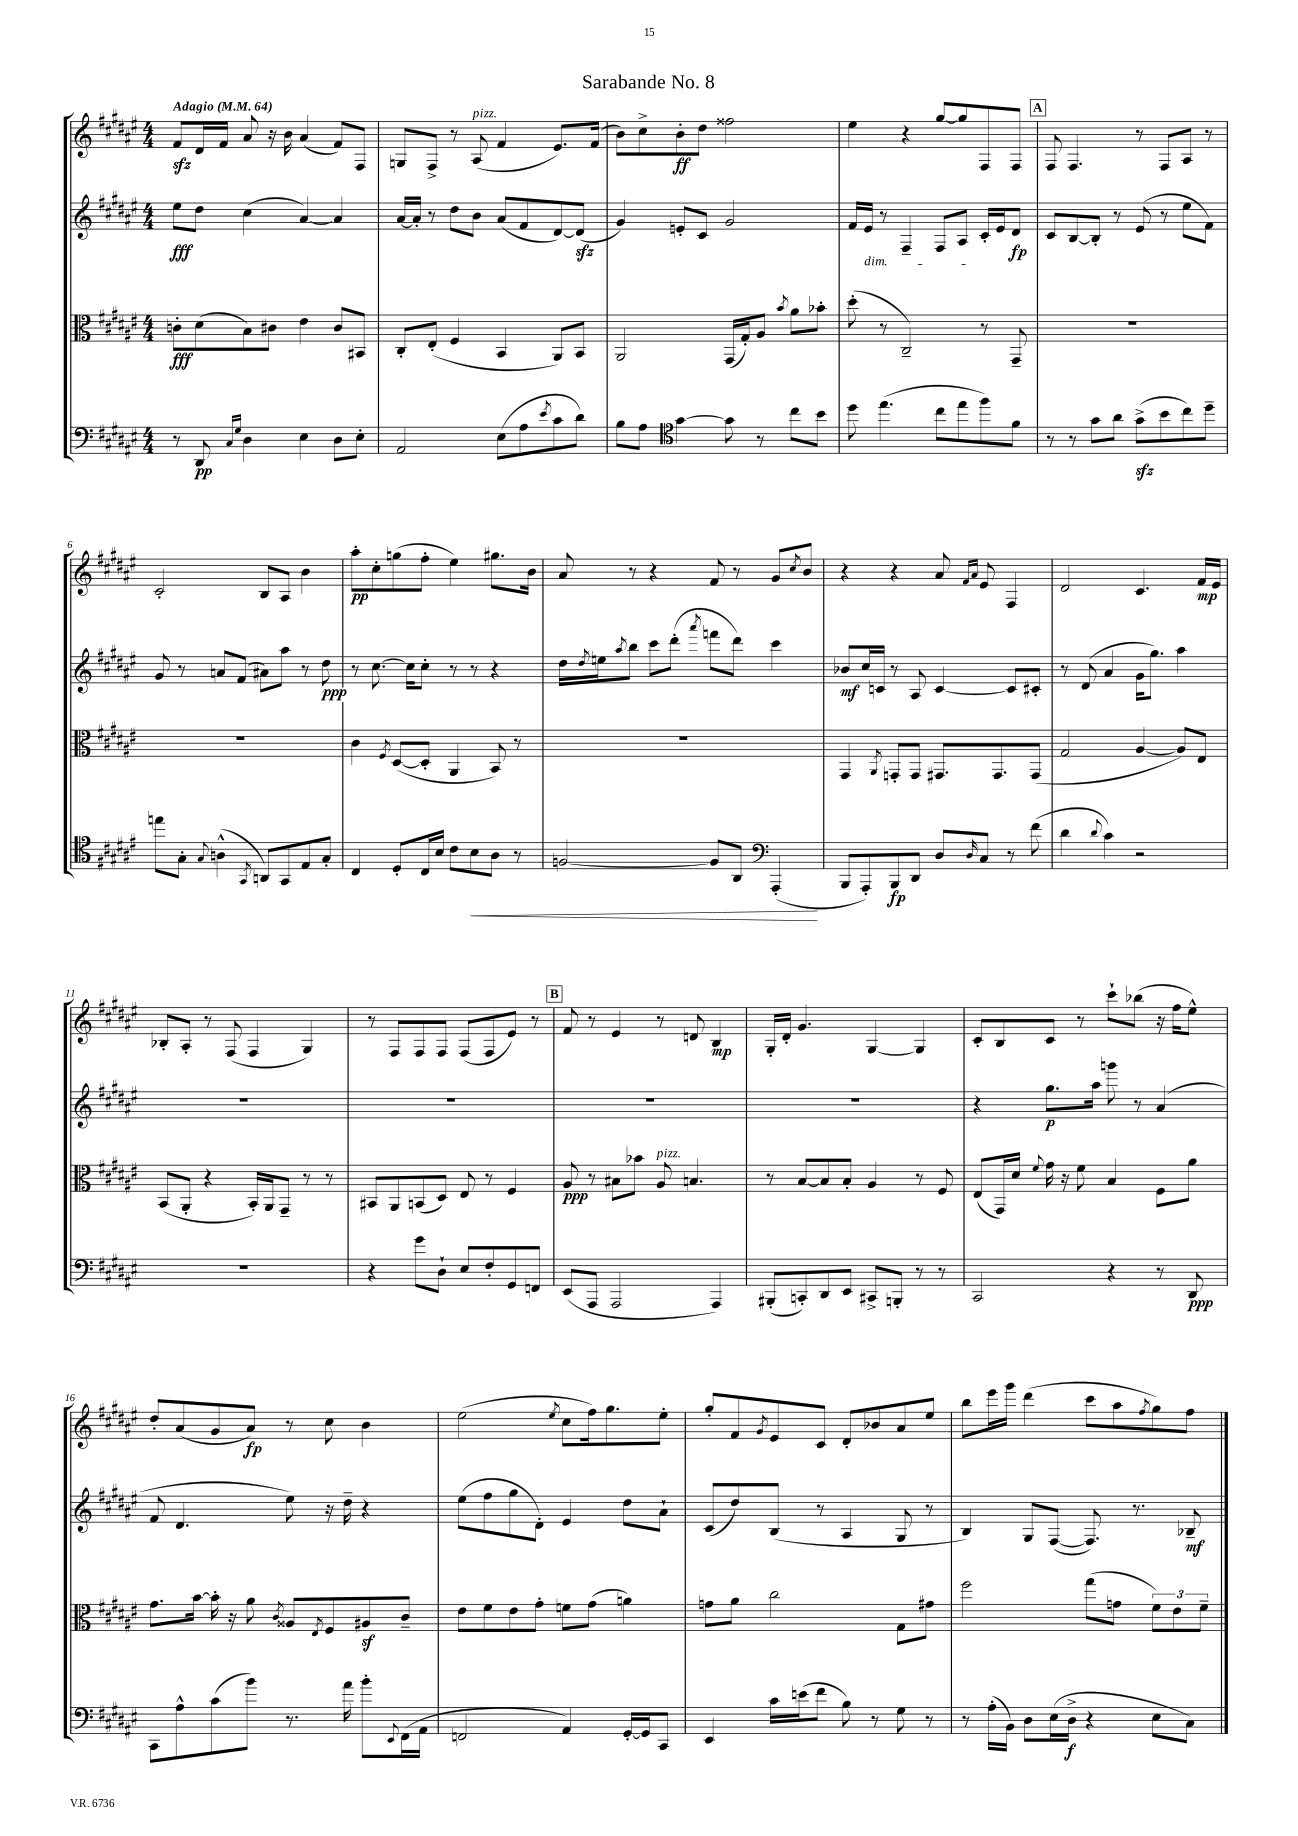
\header { title = "Sarabande No. 8" }
<<
\new StaffGroup <<
\new Staff = "s0" {
    \clef treble \key fis \major \numericTimeSignature \time 4/4 \tempo "Adagio" 4 = 64
    fis'8\sfz dis'16 fis'16 ais'8 r16 b'16 ais'4( fis'8) fis8 |
    g8 fis8-> r8 ais8^\markup { \italic "pizz." }( fis'4 eis'8.) fis'16( |
    b'8) cis''8-> b'8-.\ff dis''8 fisis''2 |
    eis''4 r4 gis''8~ gis''8 fis8 fis8 |
    \mark \markup { \box "A" } fis8 fis4. r8 fis8 ais8 r8 |
    cis'2-. b8 ais8 b'4 |
    ais''8-.\pp cis''8-. g''8( fis''8-. eis''4) gis''8. b'16 |
    ais'8 r8 r4 fis'8 r8 gis'8 \acciaccatura { cis''8 } b'8 |
    r4 r4 ais'8 \grace { fis'16 ais'16 } eis'8 fis4 |
    dis'2 cis'4. fis'16\mp eis'16 |
    bes8-. ais8-. r8 fis8( fis4 gis4) |
    r8 fis8 fis8 fis8 fis8( fis8 eis'8) r8 |
    \mark \markup { \box "B" } fis'8 r8 eis'4 r8 d'8 b4\mp |
    gis16-. dis'16-. gis'4. gis4~ gis4 |
    cis'8-. b8 cis'8 r8 cis'''8-! bes''8( r16 fis''16 eis''8-^) |
    dis''8-. ais'8( gis'8 ais'8\fp) r8 cis''8 b'4 |
    eis''2( \acciaccatura { eis''8 } cis''8 fis''16) gis''8. eis''8-. |
    gis''8-. fis'8 \acciaccatura { gis'8 } eis'8 cis'8 dis'8-. bes'8 ais'8 eis''8 |
    b''8 eis'''16 gis'''16 dis'''4( cis'''8 ais''8 \acciaccatura { fis''8 } gis''8) fis''8 \bar "|." |
}
\new Staff = "s1" {
    \clef treble \key fis \major \numericTimeSignature \time 4/4
    eis''8\fff dis''8 cis''4( ais'4~) ais'4 |
    ais'16~ ais'16-. r8 dis''8 b'8 ais'8( fis'8 dis'8~) dis'8\sfz( |
    gis'4) e'8-. cis'8 gis'2 |
    fis'16 eis'16\dim r8 fis4-- fis8 ais8 cis'16-.\! eis'16 dis'8\fp |
    \mark \markup { \box "A" } cis'8 b8~ b8-. r8 eis'8( r8 eis''8 fis'8) |
    gis'8 r8 a'8 fis'8( ais'8) ais''8 r8 dis''8\ppp |
    r8 cis''8.~ cis''16 cis''8-. r8 r8 r4 |
    dis''16 \acciaccatura { dis''8 } e''16 \acciaccatura { ais''8 } b''8 cis'''8 dis'''8-.( \acciaccatura { ais'''8 } f'''8 dis'''8) cis'''4 |
    bes'8\mf cis''16 c'16 r8 ais8 c'4~ c'8 cis'8-. |
    r8 dis'8( ais'4 gis'16 gis''8.) ais''4 |
    R1 |
    R1 |
    \mark \markup { \box "B" } R1 |
    R1 |
    r4 gis''8.\p ais''16 g'''8 r8 ais'4( |
    fis'8 dis'4. eis''8) r16 dis''16-- r4 |
    eis''8( fis''8 gis''8 dis'8-.) eis'4 dis''8 ais'8-! |
    cis'8( dis''8) b8( r8 ais4 gis8 r8 |
    b4) gis8 fis8~( fis8.) r8. bes8--\mf \bar "|." |
}
\new Staff = "s2" {
    \clef alto \key fis \major \numericTimeSignature \time 4/4
    c'8-.\fff dis'8( b8) cis'8 eis'4 cis'8 bis,8 |
    cis8-. eis8-.( fis4 b,4 ais,8) b,8 |
    ais,2 gis,16( gis16-.) ais8 \acciaccatura { b'8 } ais'8 bes'8-. |
    dis''8-.( r8 cis2--) r8 gis,8-- |
    \mark \markup { \box "A" } R1 |
    R1 |
    cis'4 \acciaccatura { fis8 } dis8~( dis8-. ais,4 b,8) r8 |
    R1 |
    gis,4 \acciaccatura { ais,8 } g,8-. g,8 gis,8. gis,8. gis,8( |
    gis2 ais4~ ais8) eis8 |
    b,8( ais,8-. r4 b,16-.) ais,16 gis,8-- r8 r8 |
    bis,8 ais,8 b,8( dis8) eis8 r8 fis4 |
    \mark \markup { \box "B" } ais8\ppp r8 bis8 bes'8 ais8^\markup { \italic "pizz." } b4. |
    r8 b8~ b8 b8-. ais4 r8 fis8 |
    eis8( gis,16) dis'16 \appoggiatura { fis'8 } gis'16 r16 fis'8 b4 fis8 ais'8 |
    gis'8. b'16~ b'16-. r16 ais'8 \acciaccatura { cis'8 } aisis8 \acciaccatura { eis8 } fis8 ais8\sf cis'8-- |
    eis'8 fis'8 eis'8 gis'8-. f'8 gis'8( a'4) |
    g'8 ais'8 cis''2 gis8 gis'8 |
    fis''2 gis''8( g'8 \tuplet 3/2 { fis'8) eis'8 fis'8-- } \bar "|." |
}
\new Staff = "s3" {
    \clef bass \key fis \major \numericTimeSignature \time 4/4
    r8 dis,8\pp \grace { cis16 gis16 } dis4 eis4 dis8 eis8-. |
    ais,2 eis8( ais8 \acciaccatura { eis'8 } cis'8 dis'8) |
    b8 ais8 \clef tenor gis'4~ gis'8 r8 cis''8 b'8 |
    dis''8 eis''4.( cis''8 eis''8 fis''8) fis'8 |
    \mark \markup { \box "A" } r8 r8 gis'8 ais'8 gis'8->\sfz( b'8 cis''8) dis''8-- |
    e''8 gis8-. \appoggiatura { gis8 } a4-^( \acciaccatura { gis,8 } a,8) gis,8 eis8 gis8-. |
    cis4 dis8-. cis16 b16 cis'8 b8\< ais8 r8 |
    f2~ f8 ais,8 \clef bass ais,,4-.\!( |
    b,,8 ais,,8-.) b,,8\fp dis,8 dis8 \grace { dis16 } cis8 r8 fis'8( |
    dis'4 \appoggiatura { dis'8 } cis'4) r2 |
    R1 |
    r4 gis'8 dis8-! eis8 fis8-. gis,8 f,8 |
    \mark \markup { \box "B" } eis,8( ais,,8 ais,,2 ais,,4) |
    bis,,8-.( c,8-.) dis,8 eis,8 cis,8-> b,,8-. r8 r8 |
    cis,2 r4 r8 dis,8\ppp |
    cis,8 ais8-^ cis'8( b'8) r8. ais'16 b'8-. \appoggiatura { eis,8 } fis,16( ais,16 |
    f,2 ais,4) gis,16~-. gis,16 cis,8 |
    eis,4 cis'16 e'16( fis'8 b8) r8 gis8 r8 |
    r8 ais16-.( b,16) dis8 eis16( dis16->\f r4 eis8 cis8) \bar "|." |
}
>>
>>
